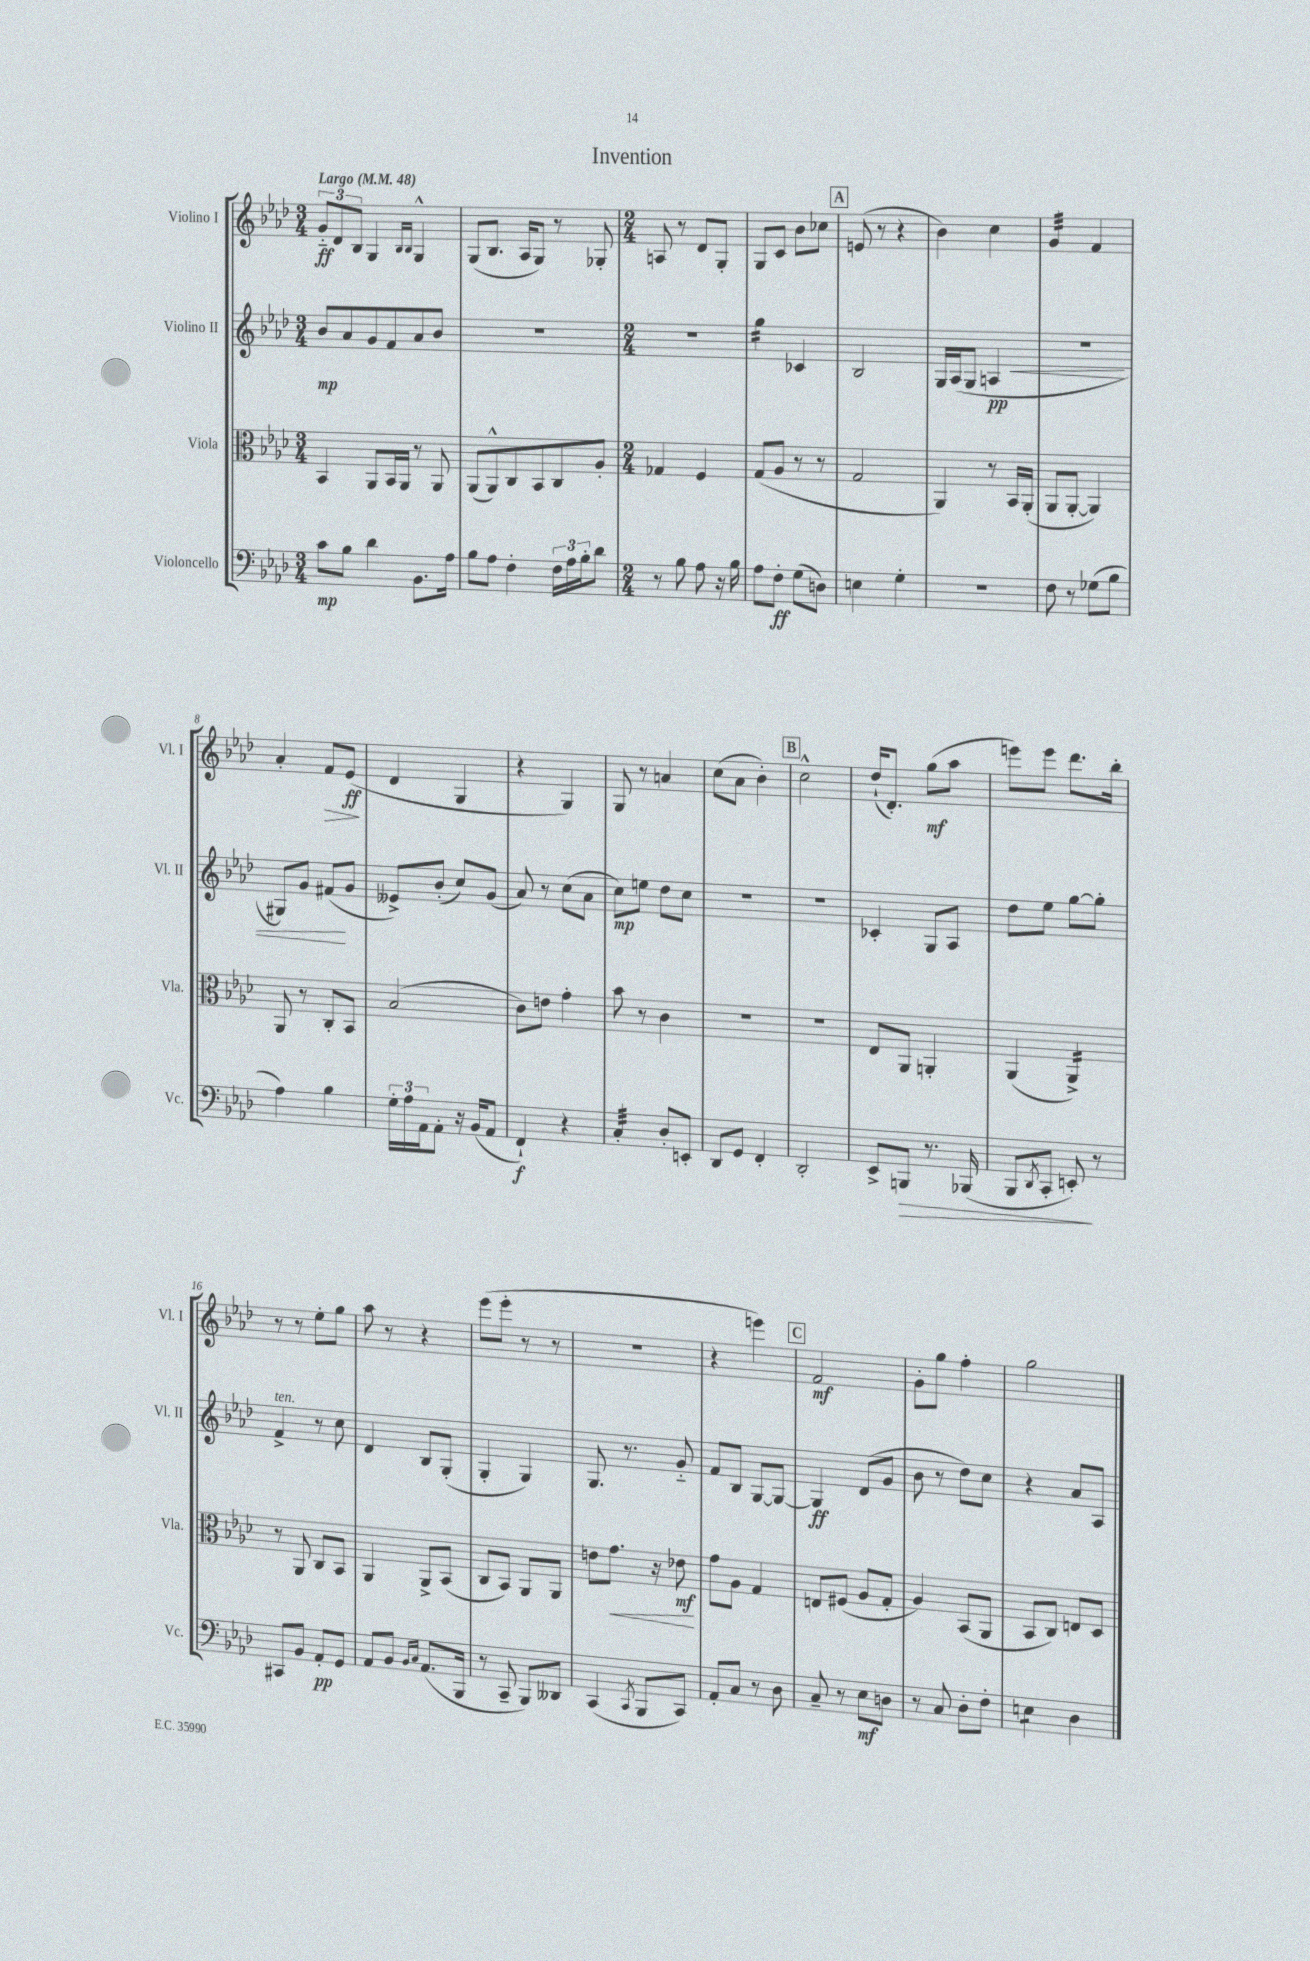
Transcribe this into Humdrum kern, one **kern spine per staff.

**kern	**kern	**kern	**kern
*staff4	*staff3	*staff2	*staff1
*clefF4	*clefC3	*clefG2	*clefG2
*k[b-e-a-d-]	*k[b-e-a-d-]	*k[b-e-a-d-]	*k[b-e-a-d-]
*M3/4	*M3/4	*M3/4	*M3/4
*MM48	*MM48	*MM48	*MM48
8c\L	4BB-/	8b-/L	12g'~/L
.	.	.	12d-/
8B-\J	.	8a-/	.
.	.	.	12B-/J
4d-\	8AA-/L	8g/	4G/
.	16BB-/L	8f/	.
.	16AA-/JJ	.	.
.	.	.	16qqB-/LL
.	.	.	16qqB-/JJ
8.BB-\L	8r	8a-/	4G^^/
.	8AA-/	8b-/J	.
16A-\Jk	.	.	.
=	=	=	=
8B-\L	(8AA-/L	2.r	(8G/L
8A-\J	8AA-^^/)	.	8.B-/J
4F'\	8C/	.	.
.	.	.	16A-/LK
.	8BB-/	.	8G/J)
24F\LL	8C/	.	8r
24A-\	.	.	.
24B-'\J	.	.	.
8d-\J	8A-'/J	.	8G-'/
=	=	=	=
*M2/4	*M2/4	*M2/4	*M2/4
8r	4G-/	2r	8A/
8B-\	.	.	8r
8A-\	4F/	.	8d-/L
16r	.	.	8G'/J
16B-\	.	.	.
=	=	=	=
8A-\L	(8G/L	4gg\	8G/L
8F'\J	8A-/J	.	8c/J
(8G\L	8r	4c-/	8b-\L
8D\J)	8r	.	8cc-\J
=	=	=	=
4E\	2G/	2B-/	(8e/
.	.	.	8r
4G'\	.	.	4r
=	=	=	=
2r	4AA-/)	16G/LL	4b-\)
.	.	(16A-/J	.
.	.	8G/J	.
.	8r	4A/	4cc\
.	16BB-/LL	.	.
.	(16AA-'/JJ	.	.
=	=	=	=
8F\	8AA-/L	2r	4g/
8r	[8AA-'/J	.	.
(8G-\L	4AA-/])	.	4f/
8B-\J	.	.	.
=	=	=	=
4A-\)	8AA-/	8G#/L)	4a-'/
.	8r	8g/J	.
4B-\	8C'/L	(8f#/L	8f/L
.	8BB-/J	8g/J	(8e-/J
=	=	=	=
24G'\LL	(2B-/	8e--^/L)	4d-/
24A-\	.	.	.
24AA-\J	.	.	.
8AA-'\J	.	(8b-'/J	.
16r	.	8cc/L)	4G/
(16BB-/LK	.	.	.
8AA-/J	.	(8g/J	.
=	=	=	=
4FF`/)	8c\L)	8a-/)	4r
.	8e\J	8r	.
4r	4g'\	(8cc\L	4G/)
.	.	8a-\J	.
=	=	=	=
4C'/	8b-\	8cc\L)	8G/
.	8r	8ee\J	8r
8D-'/L	4c\	8dd-\L	4a/
8EE'/J	.	8cc\J	.
=	=	=	=
8DD-/L	2r	2r	(8cc\L
8GG/J	.	.	8a-\J
4FF'/	.	.	4b-'\)
=	=	=	=
2DD-'/	2r	2r	2cc^^\
=	=	=	=
8EE-^/L	8E-/L	4c-'/	(16dd-`/LK
.	.	.	8.d-'/J)
8BBB/J	8AA-/J	.	.
8.r	4AA'/	8G/L	(8gg\L
.	.	8A-/J	8aa-\J
(16BBB-/	.	.	.
=	=	=	=
8BBB-/L	(4AA-/	8dd-\L	8eee\L)
8qDD-/	.	.	.
8CC'/J	.	8ee-\J	8eee\J
8EE'/)	4AA-^/)	[8gg\L	8.ddd-\L
8r	.	8gg'\]J	.
.	.	.	16bb-'\Jk
=	=	=	=
8CC#/L	8r	4f^/	8r
8BB-/J	8AA-/	.	8r
8AA-'/L	8C/L	8r	8ee-'\L
8GG/J	8BB-/J	8cc\	8gg\J
=	=	=	=
8AA-/L	4AA-/	4d-/	8aa-\
8BB-/J	.	.	8r
16qqBB-/LL	.	.	.
16qqC/JJ	.	.	.
(8.AA-/L	8AA-^/L	8B-/L	4r
.	(8BB-/J	(8G'/J	.
16BBB-/Jk	.	.	.
=	=	=	=
8r	8C/L	4G'/	(8eee-\L
8CC~/	8BB-/J)	.	8eee-'\J
8BBB-/L)	8AA-/L	4G/)	8r
8DD--/J	8AA-/J	.	8r
=	=	=	=
(4CC/	8e\L	8.G/	2r
.	8.g\J	.	.
.	.	8.r	.
8qCC/	.	.	.
8BBB-/L	.	.	.
.	16r	.	.
8CC/J)	8e-\	8g'~/	.
=	=	=	=
8AA-'/L	8g\L	8f/L	4r
8C/J	8A-\J	8B-/J	.
8r	4G/	[8G/L	4eee\)
8D-\	.	8G/_J	.
=	=	=	=
8C~/	8E/L	4G/]	2f/
8r	(8F#/J	.	.
8E-\L	8A-/L	(8d-/L	.
8D\J	8G'/J	8g/J	.
=	=	=	=
8r	4A-/)	8b-\	8g'\L
8C/	.	8r	8gg\J
8D-'\L	(8BB-/L	8dd-\L)	4ff'\
8F'\J	8AA-/J	8cc\J	.
=	=	=	=
4E\	8BB-/L	4r	2gg\
.	8C/J)	.	.
4D-\	8E/L	8a-/L	.
.	8D-/J	8A-/J	.
==	==	==	==
*-	*-	*-	*-
